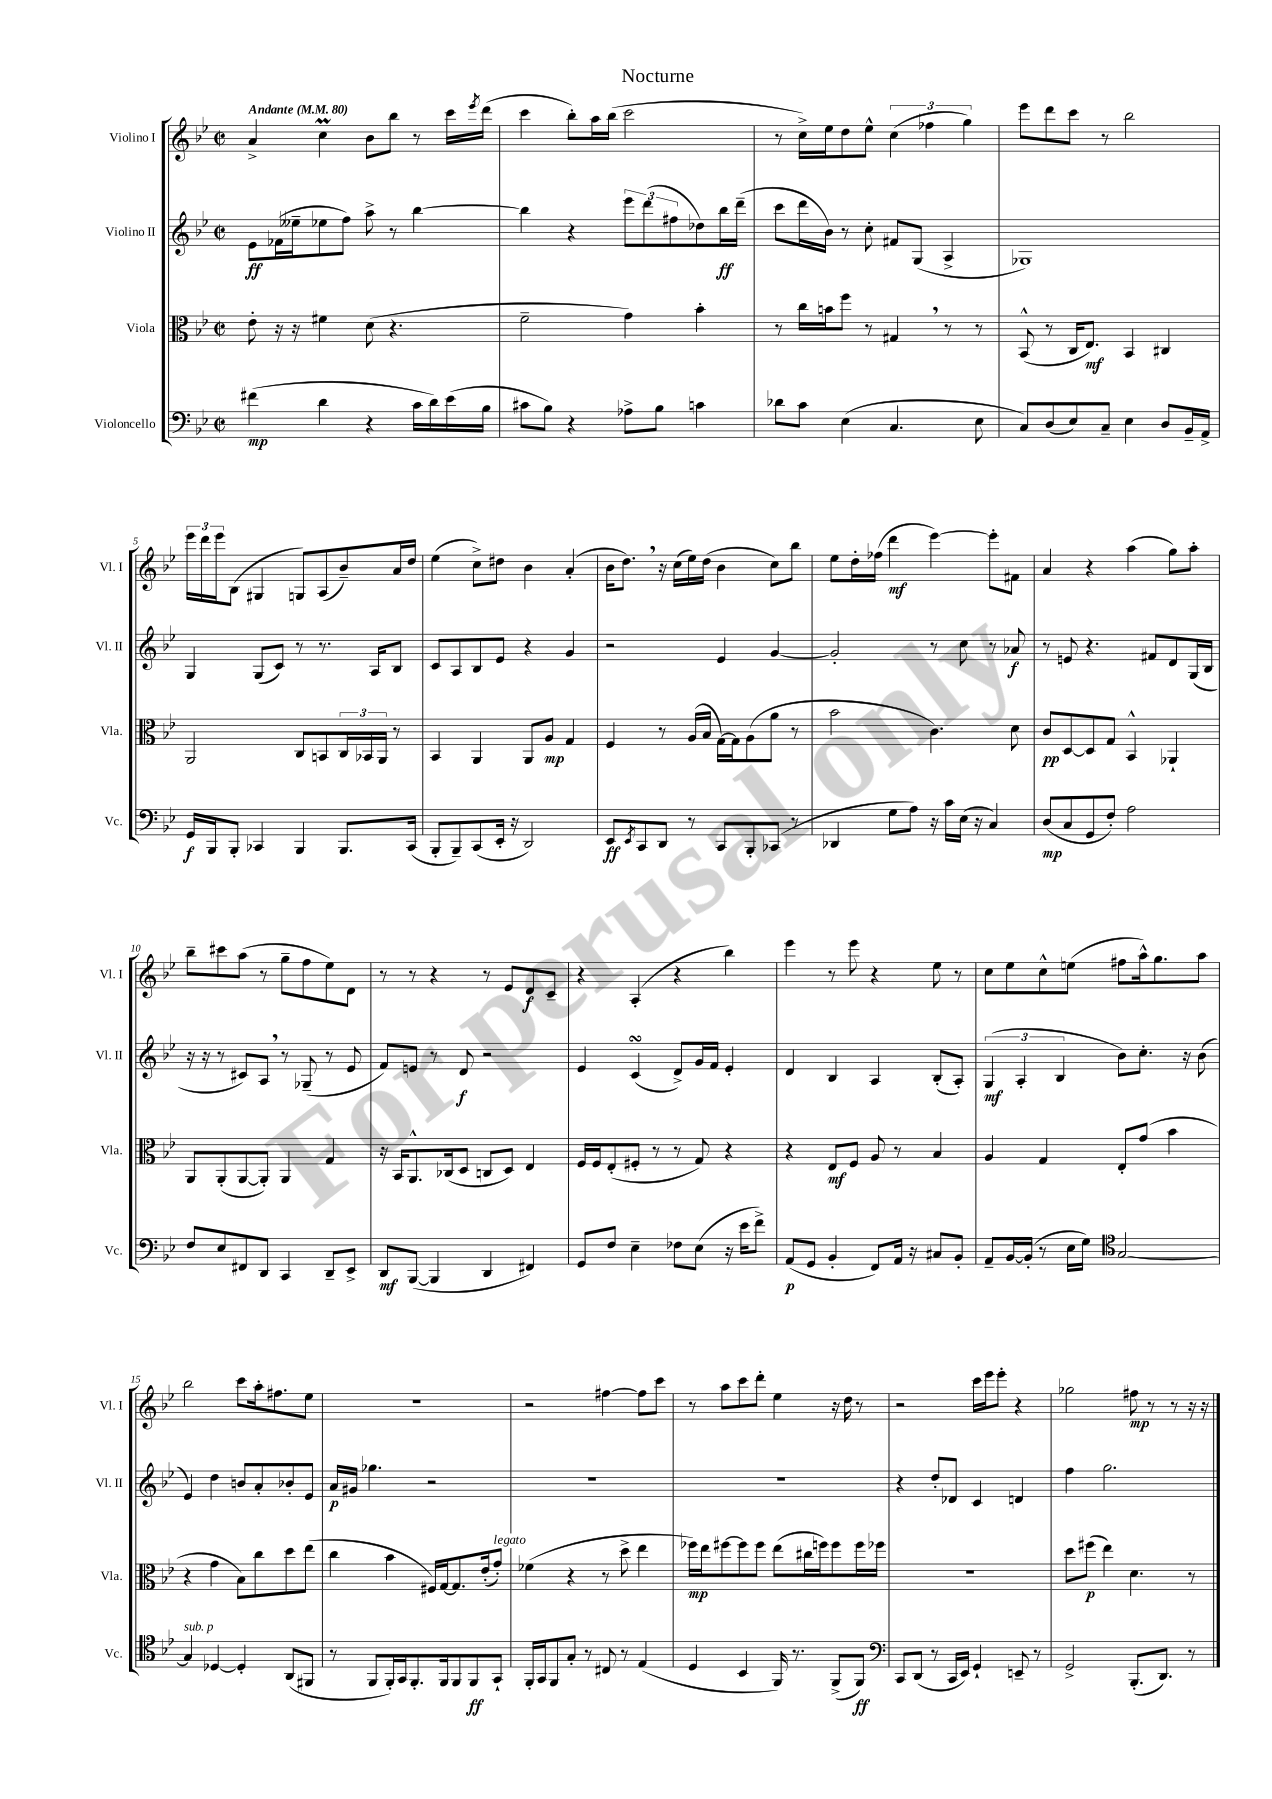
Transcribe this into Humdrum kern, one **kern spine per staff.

**kern	**kern	**kern	**kern
*staff4	*staff3	*staff2	*staff1
*clefF4	*clefC3	*clefG2	*clefG2
*k[b-e-]	*k[b-e-]	*k[b-e-]	*k[b-e-]
*M2/2	*M2/2	*M2/2	*M2/2
*met(c|)	*met(c|)	*met(c|)	*met(c|)
*MM80	*MM80	*MM80	*MM80
(4f#\	8e-'\	8e-\L	4a^/
.	16r	(16f-\L	.
.	16r	16ee--~\J	.
4d\	4f#\	8ee-\	4cc\
.	.	8ff\J)	.
4r	(8d\	8aa^\	8b-\L
.	4.r	8r	8bb-\J
16c\LL	.	[4bb-\	8r
16d\)	.	.	.
(16e-\	.	.	16ccc\LL
.	.	.	8qeee-/
16B-\JJ	.	.	(16ddd\JJ
=	=	=	=
8c#\L	2f~\	4bb-\]	4ccc\
8B-\J)	.	.	.
4r	.	4r	8bb-'\L)
.	.	.	16aa\L
.	.	.	(16bb-\JJ
8A-^\L	4g\)	12eee-\L	2ccc\
.	.	(12ddd\	.
8B-\J	.	.	.
.	.	12ff#\	.
4c\	4b-'\	8dd-\)	.
.	.	16bb-\L	.
.	.	(16ddd~\JJ	.
=	=	=	=
8d-\L	8r	8ccc\L	8r
8c\J	16cc\LL	16ddd\L	16cc^\LL)
.	16b\J	16b-\JJ)	16ee-\J
(4E-\	8ff\J	8r	8dd\
.	8r	8cc'\	8ee-^^\J
4.C/	4G#/	8f#/L	(6cc\
.	.	(8G/J	.
.	.	.	6ff-\
.	8r	4A^/	.
.	.	.	6gg\)
8E-\	8r	.	.
=	=	=	=
8C/L)	(8BB-^^/	1G-)	8eee-\L
(8D/	8r	.	8ddd\
8E-/)	16C/LK	.	8ccc\J
.	8.E-/J)	.	.
8C~/J	.	.	8r
4E-\	4BB-/	.	2bb-\
8D/L	4C#/	.	.
16BB-~/L	.	.	.
16AA^/JJ	.	.	.
=	=	=	=
16GG/LL	2AA/	4G/	24eee-\LL
.	.	.	24ddd\
16BBB-/J	.	.	.
.	.	.	24eee-\J
8BBB-'/J	.	.	(8B-\J
4CC-/	.	(8G/L	4G#/
.	.	8c/J)	.
4BBB-/	8C/L	8r	8G/L)
.	8BB/	8.r	(8A/
8.BBB-/L	24C/L	.	8b-~/)
.	24BB-/	.	.
.	.	16A/LK	.
.	24AA/JJ	.	.
.	8r	8B-/J	16a/L
(16CC-/Jk	.	.	16dd/JJ
=	=	=	=
8BBB-'/L	4BB-/	8c/L	(4ee-\
8BBB-~/)	.	8A/	.
(8CC/	4AA/	8B-/	8cc^\L)
16EE-'/Jk	.	8e-/J	8dd#\J
16r	.	.	.
2DD/)	8AA/L	4r	4b-\
.	8A/J	.	.
.	4G/	4g/	(4a'/
=	=	=	=
8EE-/L	4F/	2r	16b-\LK
.	.	.	8.dd\J)
8qEE-/	.	.	.
8CC/	.	.	.
8DD/J	8r	.	16r
.	.	.	(16cc\LL
8r	(16A/LL	.	16ee-\)
.	16B-/JJ	.	(16dd\JJ
8CC/L	[16G\LL)	4e-/	4b-\
.	16G\]J	.	.
8BBB-'/	(8A\	.	.
(8CC-/J	8a\J	[4g/	8cc\L)
8r	8r	.	8bb-\J
=	=	=	=
4DD-/	2b-\	2g'/]	8ee-\L
.	.	.	16dd'\L
.	.	.	(16ff-\JJ
8G\L	.	.	4ddd\
8A\J)	.	.	.
16r	4.c\)	8r	[4eee-\)
16c\LL	.	.	.
(16E-\JJ	.	8cc\	.
16r	.	.	.
4C/)	.	8r	8eee-'\]L
.	8d\	8a-/	8f#\J
=	=	=	=
(8D/L	8c/L	8r	4a/
8C/	[8D/	8e/	.
8GG/	8D/]	4.r	4r
8F'/J)	8G/J	.	.
2A\	4BB-^^/	.	(4aa\
.	.	8f#/L	.
.	4AA-`/	8d/	8gg\L)
.	.	(16G/L	8aa'\J
.	.	16B-/JJ	.
=	=	=	=
8F/L	8AA/L	16r	8bb-~\L
.	.	16r	.
8E-/	(8AA'/	8r	8ccc#\
8FF#/	[8AA/	8c#/L)	(8aa\J
8DD/J	8AA'/]J)	8A/J	8r
4CC/	4AA/	8r	8gg~\L
.	.	(8G-~/	8ff\
8DD~/L	4G/	8r	8ee-\)
8EE-^/J	.	8e-/	8d\J
=	=	=	=
8DD/L	16r	8f/L)	8r
.	16BB-/LK	.	.
([8BBB-/J	8.AA^^/	8e/J	8r
4BBB-/]	.	8r	4r
.	(16C-/k	.	.
.	8D/J	8d/	.
4DD/	8C/L	2r	8r
.	8D/J)	.	8e-/L
4FF#/)	4E-/	.	8d/
.	.	.	8c~/J
=	=	=	=
8GG/L	16F/LL	4e-/	4r
.	16F/J	.	.
8F/J	(8E-'/	.	.
4E-~\	8F#'/J	(4c/	(4A'/
.	8r	.	.
8F-\L	8r	8d^/L)	4r
(8E-\J	8G/)	16g/L	.
.	.	16f/JJ	.
16r	4r	4e-'/	4bb-\)
16e-\LK	.	.	.
8f^\J)	.	.	.
=	=	=	=
(8AA/L	4r	4d/	4eee-\
8GG/J	.	.	.
4BB-'/	8E-/L	4B-/	8r
.	8F/J	.	8eee-\
8FF/L)	8A/	4A/	4r
16AA/Jk	8r	.	.
16r	.	.	.
8C#/L	4B-/	(8B-'/L	8ee-\
8BB-'/J	.	8A'/J)	8r
=	=	=	=
8AA~/L	4A/	(6G/	8cc\L
[16BB-/L	.	.	8ee-\
.	.	6A'/	.
(16BB-'/]JJ	.	.	.
8r	4G/	.	8cc^^\
.	.	6B-/	.
16E-\LL	.	.	(8ee\J
16G\JJ)	.	.	.
*clefC4	*	*	*
[2G/	8E-'/L	8b-\L)	8ff#\L
.	(8g/J	8.cc'\J	16aa^^\k)
.	.	.	8.gg\
.	4b-\	.	.
.	.	16r	.
.	.	(8b-\	8aa\J
=	=	=	=
4G/]	4r	4e-/)	2bb-\
[4D-/	4g\	4dd\	.
4D-'/]	8B-\L)	8b/L	8ccc\L
.	8cc\	8a'/	16aa'\k
.	.	.	8.ff#\
(8AA/L	8dd\	8b-'/	.
8FF#/J	(8ee-\J	8e-/J	8ee-\J
=	=	=	=
8r	4cc\	16a/LL	1r
.	.	16g#/JJ	.
8FF/L	.	4.gg-\	.
16FF'/L)	4b-\	.	.
16GG/J	.	.	.
8.FF'/	.	.	.
.	16F#/LL)	2r	.
16FF/k	[16G/J	.	.
8FF/	8.G/]	.	.
8FF/	.	.	.
.	(16e-'/k	.	.
8GG`/J	8g'/J)	.	.
=	=	=	=
16FF'/LL	(4f-\	1r	2r
16GG/J	.	.	.
8FF/	.	.	.
8G'/J	4r	.	.
8r	.	.	.
8C#/	8r	.	[4ff#\
8r	8dd^\	.	.
(4E-/	4ee-\	.	8ff#\]L
.	.	.	8ccc\J
=	=	=	=
4D/	16ff-\LL)	1r	8r
.	16ee-\J	.	.
.	[8ff#\	.	8aa\L
4BB-/	8ff#\]	.	8ccc\
.	8ff#\J	.	8ddd'\J
16FF/)	(8ee-\L	.	4ee-\
8.r	.	.	.
.	16cc#\L	.	.
.	16ff\J)	.	.
(8FF^/L	8ff\	.	16r
.	.	.	16dd\
8FF/J)	16ff\L	.	8r
.	16ff-\JJ	.	.
=	=	=	=
*clefF4	*	*	*
8CC/L	1r	4r	2r
(8DD/J	.	.	.
8r	.	8dd'/L	.
16CC/LL	.	8d-/J	.
16EE-/JJ)	.	.	.
4GG`/	.	4c/	16ccc\LL
.	.	.	16eee-\J
.	.	.	8eee-'\J
8EE~/	.	4d/	4r
8r	.	.	.
=	=	=	=
2GG^/	8dd\L	4ff\	2gg-\
.	(8ff#\J	.	.
.	4ee-\)	2.gg\	.
(8.BBB-'/L	4.d\	.	8ff#\
.	.	.	8r
8.DD/J)	.	.	.
.	.	.	8r
8r	8r	.	16r
.	.	.	16r
==	==	==	==
*-	*-	*-	*-
